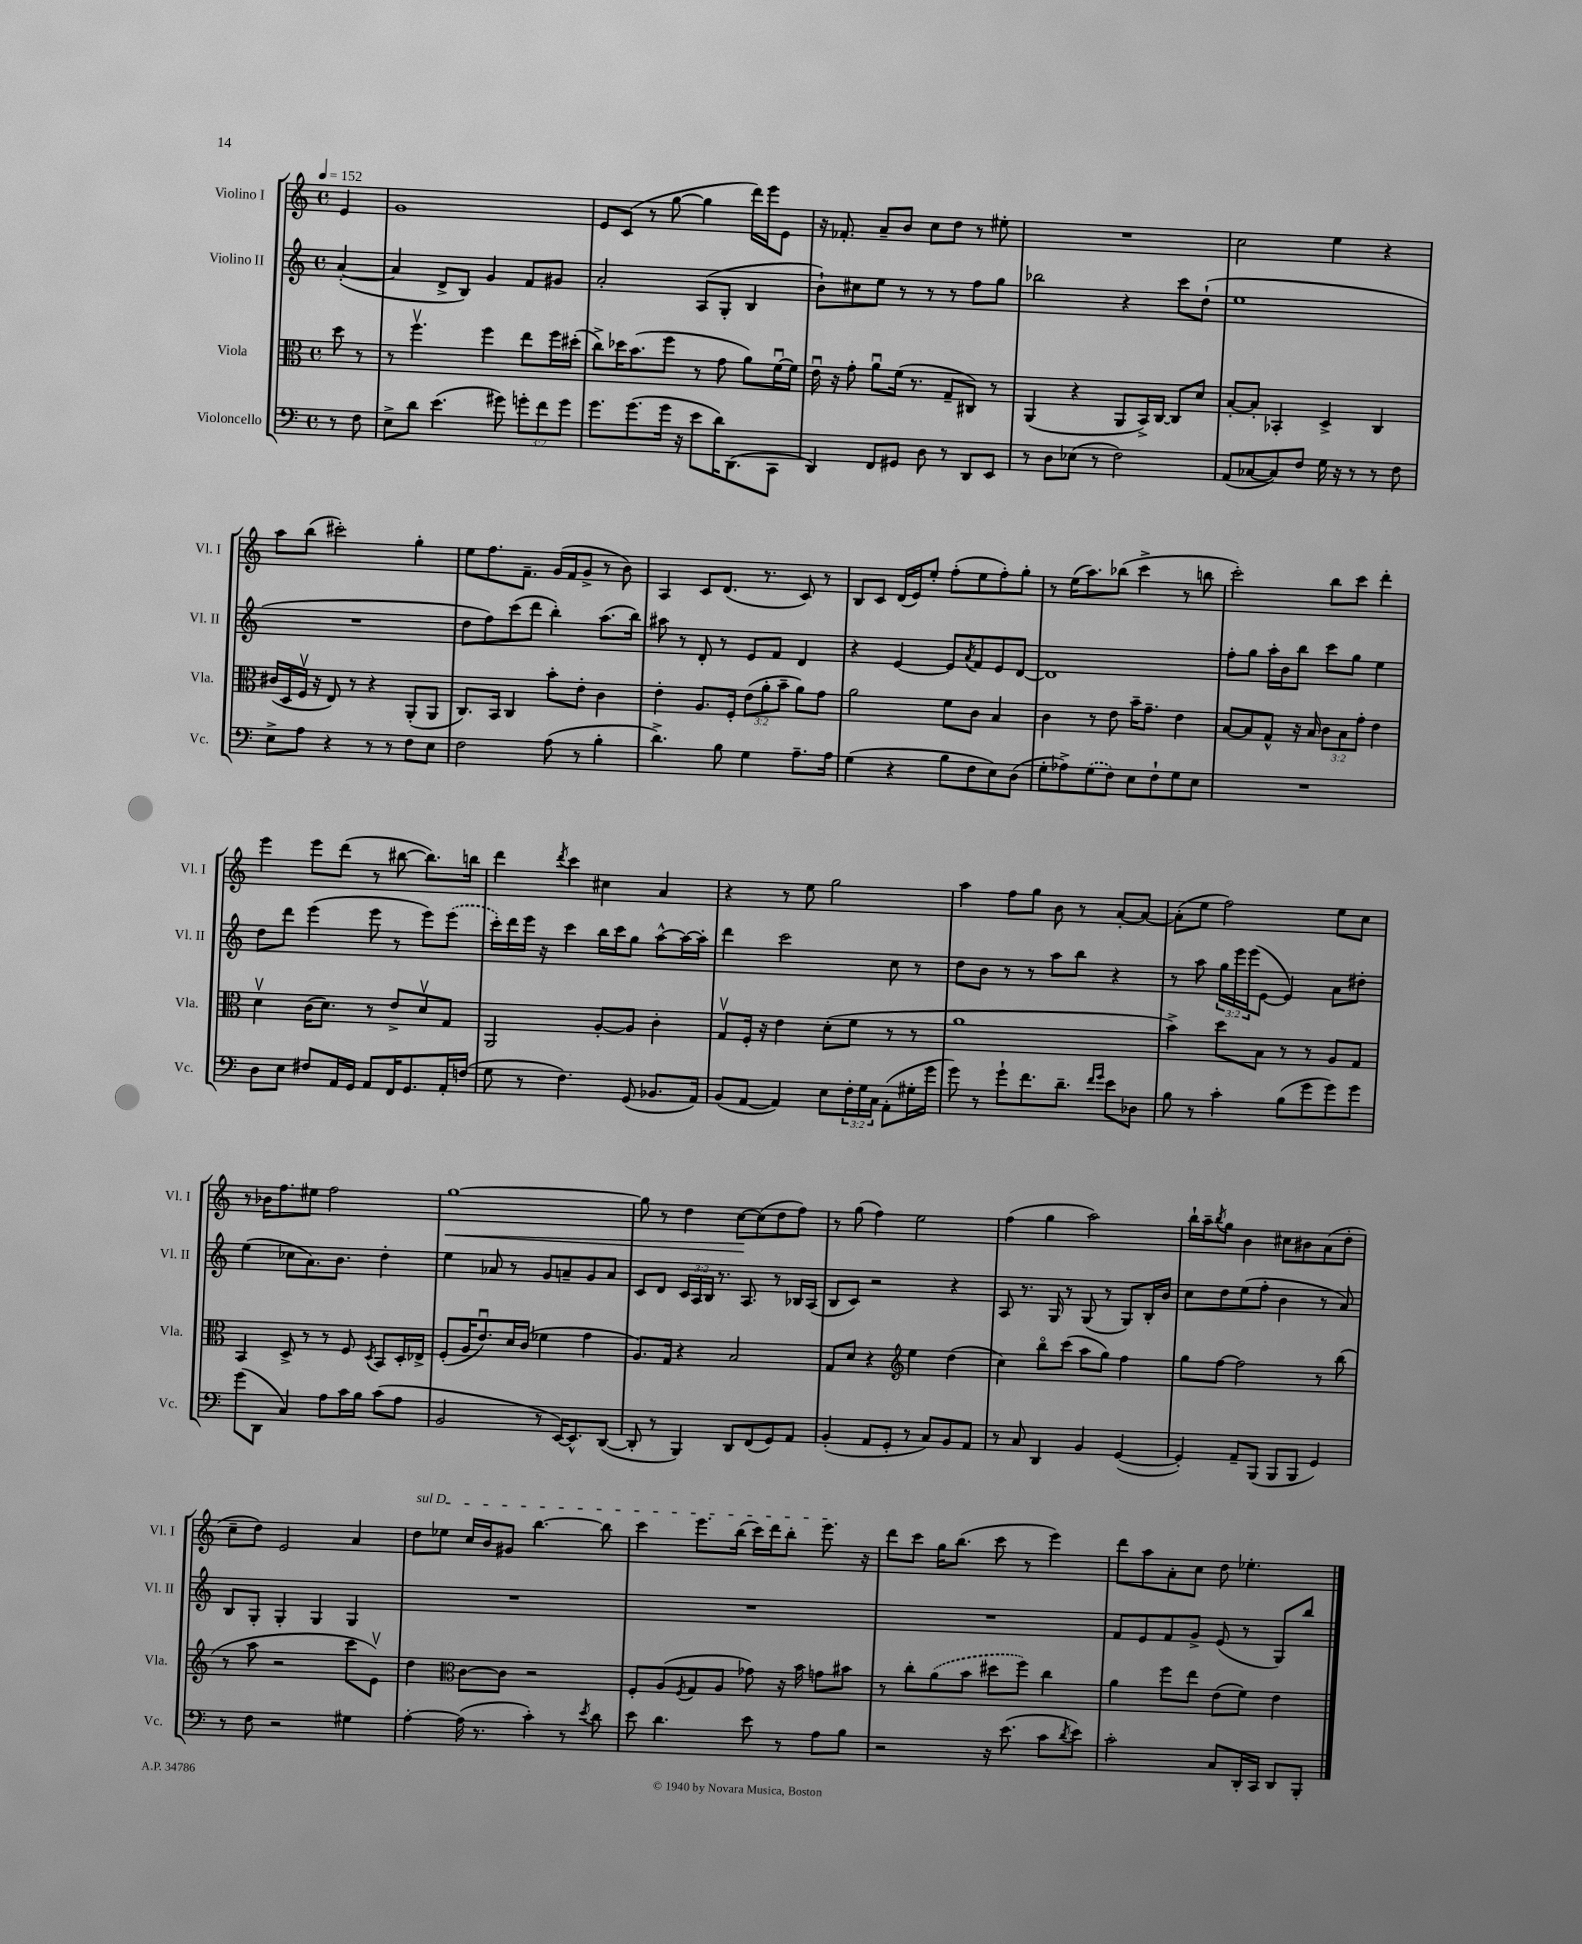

**kern	**kern	**kern	**kern	**dynam
*part4	*part3	*part2	*part1	*part1
*staff4	*staff3	*staff2	*staff1	*staff1
*I"Violoncello	*I"Viola	*I"Violino II	*I"Violino I	*
*I'Vc.	*I'Vla.	*I'Vl. II	*I'Vl. I	*
*clefF4	*clefC3	*clefG2	*clefG2	*
*k[]	*k[]	*k[]	*k[]	*
*M4/4	*M4/4	*M4/4	*M4/4	*
*met(c)	*met(c)	*met(c)	*met(c)	*
*MM152	*MM152	*MM152	*MM152	*
=	=	=	=	=
8r	8dd\	([4a'/	4e/	.
8F\	8r	.	.	.
=1	=1	=1	=1	=1
8E^\L	8r	4a/]	1g	.
8d\J	4.ffv\	.	.	.
(4.e\	.	8d^/L	.	.
.	.	8B/J)	.	.
.	4ff\	4g/	.	.
8g#X\)	.	.	.	.
12gn'\L	8ee\L	8f/L	.	.
12f\	.	.	.	.
.	16ff\L	8g#X/J	.	.
12g\J	.	.	.	.
.	(16dd#X'\JJ	.	.	.
=2	=2	=2	=2	=2
8.g\L	8cc^\L)	2a'/	8e/L	.
.	16dd-X\K	.	(8c/J	.
(8.g\	(8.b\	.	.	.
.	.	.	8r	.
16g\Jk	8ff\J	.	[8gg\	.
16r	.	.	.	.
8e\L	8r	(8A/L	4gg\]	.
16d\K)	8g\	8G'/J	.	.
(8.DD\	.	.	.	.
.	8a\L)	4B/	16ddd\LL)	.
.	.	.	16eee\J	.
8CC\J	[16fu\L	.	8e\J	.
.	16f\JJ]	.	.	.
=3	=3	=3	=3	=3
4DD/)	16eu\	8b`\L)	16r	.
.	16r	.	8.f-X'/	.
.	8g'\	8cc#X\	.	.
8FF/L	8au\L	8ee\J	8a~/L	.
8GG#X/J	(16f\Jk	8r	8b/J	.
.	8.r	.	.	.
8D\	.	8r	8cc\L	.
8r	8G~/L	8r	8dd\J	.
8DD/L	8C#X/J)	8ff\L	8r	.
8EE/J	8r	8gg\J	8ee#X'\	.
=4	=4	=4	=4	=4
8r	(4AA/	2bb-X\	1r	.
8D\L	.	.	.	.
(8E-X\J	4r	.	.	.
8r	.	.	.	.
2F\)	8AA/L	4r	.	.
.	16BB^/L)	.	.	.
.	[16C/JJ	.	.	.
.	8C/L]	8ccc\L	.	.
.	8d/J	(8dd`\J	.	.
=5	=5	=5	=5	=5
(8AA/L	[8B'/L	1ee	2cc\	.
[8C-X/	8B'/J]	.	.	.
8C-/])	4BB-X'/	.	.	.
8F/J	.	.	.	.
16G\	4D^/	.	4ee\	.
16r	.	.	.	.
8r	.	.	.	.
8r	4C/	.	4r	.
8F\	.	.	.	.
!!LO:LB:g=z
=6	=6	=6	=6	=6
8E^\L	(16c#X/LL	1r	8aa\L	.
.	16D/	.	.	.
8A\J	16Fv/JJ	.	(8bb\J	.
.	16r	.	.	.
4r	8E/)	.	2ccc#X'\)	.
.	8r	.	.	.
8r	4r	.	.	.
8r	.	.	.	.
8F\L	(8AA'/L	.	4gg'\	.
8E\J	8AA/J	.	.	.
=7	=7	=7	=7	=7
2F\	8.C/L)	8dd\L	8ee\L	.
.	.	8ff\)	8.ff\	.
.	16BB/Jk	.	.	.
.	4C/	(8ccc\	.	.
.	.	.	8.f~\J	.
.	.	8ddd\J	.	.
(8A\	8b'\L	4bb'\)	(16g/LL	.
.	.	.	16f/J	.
8r	8e'\J	.	8g^/J	.
4B'\	4c\	(8.aa\L	8r	.
.	.	.	8b\)	.
.	.	16bb\Jk)	.	.
=8	=8	=8	=8	=8
4.d^\)	4e'\	8aa#X\	4A/	.
.	.	8r	.	.
.	8.A/L	8d'/	8c/L	.
8B\	.	8r	(8.d/J	.
.	16F'/Jk	.	.	.
4G\	(12e\L	8e/L	.	.
.	.	.	8.r	.
.	12a'\	.	.	.
.	.	8f/J	.	.
.	12b~\J	.	.	.
8.A~\L	8a\L)	4d/	8c/)	.
.	8g\J	.	8r	.
16A\Jk	.	.	.	.
=9	=9	=9	=9	=9
(4G\	2a\	4r	8B/L	.
.	.	.	8c/J	.
4r	.	[4e/	(16d/LL	.
.	.	.	16e/J)	.
.	.	.	8ee'/J	.
8B\L	8f\L	8e/L]	(8ff'\L	.
.	.	8qa/	.	.
8F\	8c\J	8f/	8ee\	.
8E\)	4B/	8e/	8ff'\)	.
(8D\J	.	[8d/J	8gg'\J	.
=10	=10	=10	=10	=10
8G'\L	4c\	1d]	8r	.
8A-X^\)	.	.	(16ee\KL	.
.	.	.	8.aa\)	.
(8G\	8r	.	.	.
8F\J)	8e\	.	(8bb-X\J	.
8E\L	16b~\KL	.	4ccc^\	.
.	8.g~\J	.	.	.
8F`\	.	.	.	.
8G\	4e\	.	8r	.
8E\J	.	.	8bbn\	.
=11	=11	=11	=11	=11
1r	[8B/L	8ff'\L	2ccc'\)	.
.	8B/]	8gg\J	.	.
.	8G^^/J	16aa'\LL	.	.
.	.	16b\J	.	.
.	16r	8bb\J	.	.
.	16B/	.	.	.
.	12c\L	8ccc\L	8bb\L	.
.	12B\	.	.	.
.	.	8gg\J	8ccc\J	.
.	12g'\J	.	.	.
.	4e\	4ee\	4ddd'\	.
!!LO:LB:g=z
=12	=12	=12	=12	=12
8D\L	4dv\	8dd\L	4eee\	.
8E\J	.	8ddd\J	.	.
8F#X/L	(16c\KL	(4eee\	8eee\L	.
.	8.d\J)	.	.	.
16AA/L	.	.	(8ddd\J	.
16GG/JJ	.	.	.	.
8AA/L	8r	8eee\	8r	.
16FF/K	8e^/L	8r	[8bb#X\	.
8.GG/	.	.	.	.
.	8dv/	8eee\L)	8.bb#\L])	.
16AA'/L	8G/J	(8eee\J	.	.
(16Fn/JJ	.	.	16bbn\Jk	.
=13	=13	=13	=13	=13
8G\	2AA/	16ccc'\LL)	4ddd\	.
.	.	16ddd\	.	.
8r	.	16eee\JJ	.	.
.	.	16r	.	.
.	.	.	8qddd/	.
4.F\)	.	4ccc\	4ccc\	.
.	[8A'/L	16bb\LL	4cc#X\	.
.	.	16ccc\J	.	.
(8GG/	8A/J]	8gg\J	.	.
8.BB-X/L	4c'\	[8aa^^\L	4a/	.
.	.	16aa\L_	.	.
16AA/Jk)	.	16aa'\JJ]	.	.
=14	=14	=14	=14	=14
(8BB/L	8Gv/L	4ddd\	4r	.
[8AA/J	16F'/Jk	.	.	.
.	16r	.	.	.
4AA/])	4e\	2ccc\	8r	.
.	.	.	8ee\	.
8E\L	(8d'\L	.	2gg\	.
24F'\L	8f\J	.	.	.
24G\	.	.	.	.
24C\JJ	.	.	.	.
(8AA'\L	8r	8cc\	.	.
16G#X'\L	8r	8r	.	.
16g\JJ	.	.	.	.
=15	=15	=15	=15	=15
8g\)	1a	8dd\L	4aa\	.
8r	.	8b\J	.	.
8g`\L	.	8r	8ff\L	.
8.f\	.	8r	8gg\J	.
.	.	8aa\L	8b\	.
8.d~\J	.	.	.	.
.	.	8bb\J	8r	.
16qqf/LL	.	.	.	.
16qqg/JJ	.	.	.	.
8e\L	.	4r	[8a'/L	.
8D-X\J	.	.	8a/J_	.
=16	=16	=16	=16	=16
8B\	4b^\)	8r	(8a'\L]	.
8r	.	8aa\	8ee\J	.
4c'\	8dd\L	24gg\LL	2ff\)	.
.	.	24eee\	.	.
.	.	(24eee\J	.	.
.	8B\J	[8e\J	.	.
(8B\L	8r	4e/])	.	.
8g\	8r	.	.	.
8g\)	8A/L	8a\L	8ee\L	.
8g\J	8G/J	8dd#X'\J	8cc\J	.
!!LO:LB:g=z
=17	=17	=17	=17	=17
(8g\L	4BB/	(4ee\	8r	.
8DD\J	.	.	16b-X\KL	.
.	.	.	8.ff\	.
4C/)	8D^/	8cc-X\L	.	.
.	8r	8.a\)	8ee#X\J	.
8A\L	8r	.	2ff\	.
.	.	8.b\J	.	.
16c\L	8F/	.	.	.
16B\JJ	.	.	.	.
.	8qD/	.	.	.
(8c\L	8BB/L	4dd'\	.	.
8A\J	16D'/L	.	.	.
.	16E-X^/JJ	.	.	.
=18	=18	=18	=18	=18
!	!	!	!	!LO:HP:b
2BB/	(8F'/L	4ee\	[1gg	<
.	16A/K	.	.	.
.	8.eu/)	.	.	.
.	.	8a-X/	.	.
.	16d/L	8r	.	.
.	(16c/JJ	.	.	.
8r	4f-X\	8g/L	.	.
[16EE/KL)	.	8an~/	.	.
8.EE^^/]	.	.	.	.
.	4g\	8g/	.	.
([8DD/J	.	8a/J	.	.
=19	=19	=19	=19	=19
8DD'/]	8.A/L)	8c/L	8gg\]	.
8r	.	8d/J	8r	.
.	16G/Jk	.	.	.
4BBB/)	4r	24c/LL	4dd\	.
.	.	24A/	.	.
.	.	24B/JJ	.	.
.	.	8.r	.	.
8DD/L	2B/	.	[8cc\L	.
.	.	8.A/	.	.
(8FF/	.	.	(8cc\]	[
8GG/)	.	8r	8dd\	.
8AA/J	.	16B-X/LL	8ff\J)	.
.	.	(16A/JJ	.	.
=20	=20	=20	=20	=20
(4BB'/	8G/L	8B/L	8r	.
.	8d/J	8c/J)	(8gg\	.
8AA/L	4r	2r	4ff\)	.
8GG'/J	.	.	.	.
*	*clefG2	*	*	*
8r	4ee\	.	2ee\	.
8C/L)	.	.	.	.
8BB/	(4dd\	4r	.	.
8AA/J	.	.	.	.
=21	=21	=21	=21	=21
8r	4cc\)	8A/	(4ff\	.
8C/	.	8.r	.	.
4DD/	8bb\L	.	4gg\	.
.	.	16G/	.	.
.	(8ccc\J	8r	.	.
4BB/	8aa\L	(8G/	2aa\)	.
.	8gg\J)	8r	.	.
([4GG/	4ff\	8G/L)	.	.
.	.	16B'/L	.	.
.	.	16b/JJ	.	.
=22	=22	=22	=22	=22
4GG'/])	8gg\L	8cc\L	16bb`\LL	.
.	.	.	16aa~\J	.
.	.	.	8qbb/	.
.	[8ff\J	8dd\	8gg\J	.
8AA~/L	2ff\]	(8ee\	4b\	.
(8BBB/J	.	8ff'\J	.	.
8BBB/L	.	4b\	8cc#X\L	.
8BBB/J	.	.	8b#X\	.
4GG/)	8r	8r	(8a\	.
.	(8bb\	8a/)	8dd'\J	.
!!LO:LB:g=z
=23	=23	=23	=23	=23
8r	8r	8B/L	8cc~\L	.
8F\	8aa\	8G'/J	8dd\J)	.
2r	2r	4G'/	2e/	.
.	.	4G/	.	.
4G#X\	8ccc\L	4G/	4a/	.
.	8ev\J)	.	.	.
=24	=24	=24	=24	=24
!	!	!	!LO:TX:a:i:t=sul D	!
[4A'\	4dd\	1r	8dd\L	.
.	.	.	8ee-X\J	.
*	*clefC3	*	*	*
(16A\]	[8c\L	.	16cc/LL	.
8.r	.	.	16b/J	.
.	8c\J]	.	8g#X/J	.
4c'\)	2r	.	[4.bb\	.
8r	.	.	.	.
8qe/	.	.	.	.
8d\	.	.	8bb\]	.
=25	=25	=25	=25	=25
8e\	8F'/L	1r	4ccc\	.
4.d\	(8A/	.	.	.
.	8qF/	.	.	.
.	8G/	.	8.eee\L	.
.	8A/J	.	.	.
.	.	.	(16bb\Jk	.
8e\	8g-X\)	.	16ccc\LL)	.
.	.	.	16ddd\J	.
8r	16r	.	8bb'\J	.
.	16b\	.	.	.
8A\L	8gn\L	.	8.eee\	.
8B\J	8b#X\J	.	.	.
.	.	.	16r	.
=26	=26	=26	=26	=26
2r	8r	1r	8ddd\L	.
.	8cc'\L	.	8ccc\J	.
.	(8a\	.	16gg\KL	.
.	.	.	(8.bb\J	.
.	8b\J	.	.	.
16r	8dd#X\L	.	8ccc\	.
(8.e\	.	.	.	.
.	8ff\J)	.	8r	.
8c\L	4cc\	.	4eee\)	.
8qd/	.	.	.	.
8e\J)	.	.	.	.
=27	=27	=27	=27	=27
2c'\	4a\	8f/L	8ddd\L	.
.	.	8e/	8aa\	.
.	8ff\L	8f/	8a'\	.
.	8ee\J	8g^/J	8cc\J	.
8C/L	(8e\L	(8e/	8dd\	.
16DD'/L	8f\J)	8r	4.ee-X'\	.
16CC/JJ	.	.	.	.
8DD/L	4e\	8G/L)	.	.
8BBB'/J	.	8bb/J	.	.
==	==	==	==	==
*-	*-	*-	*-	*-
